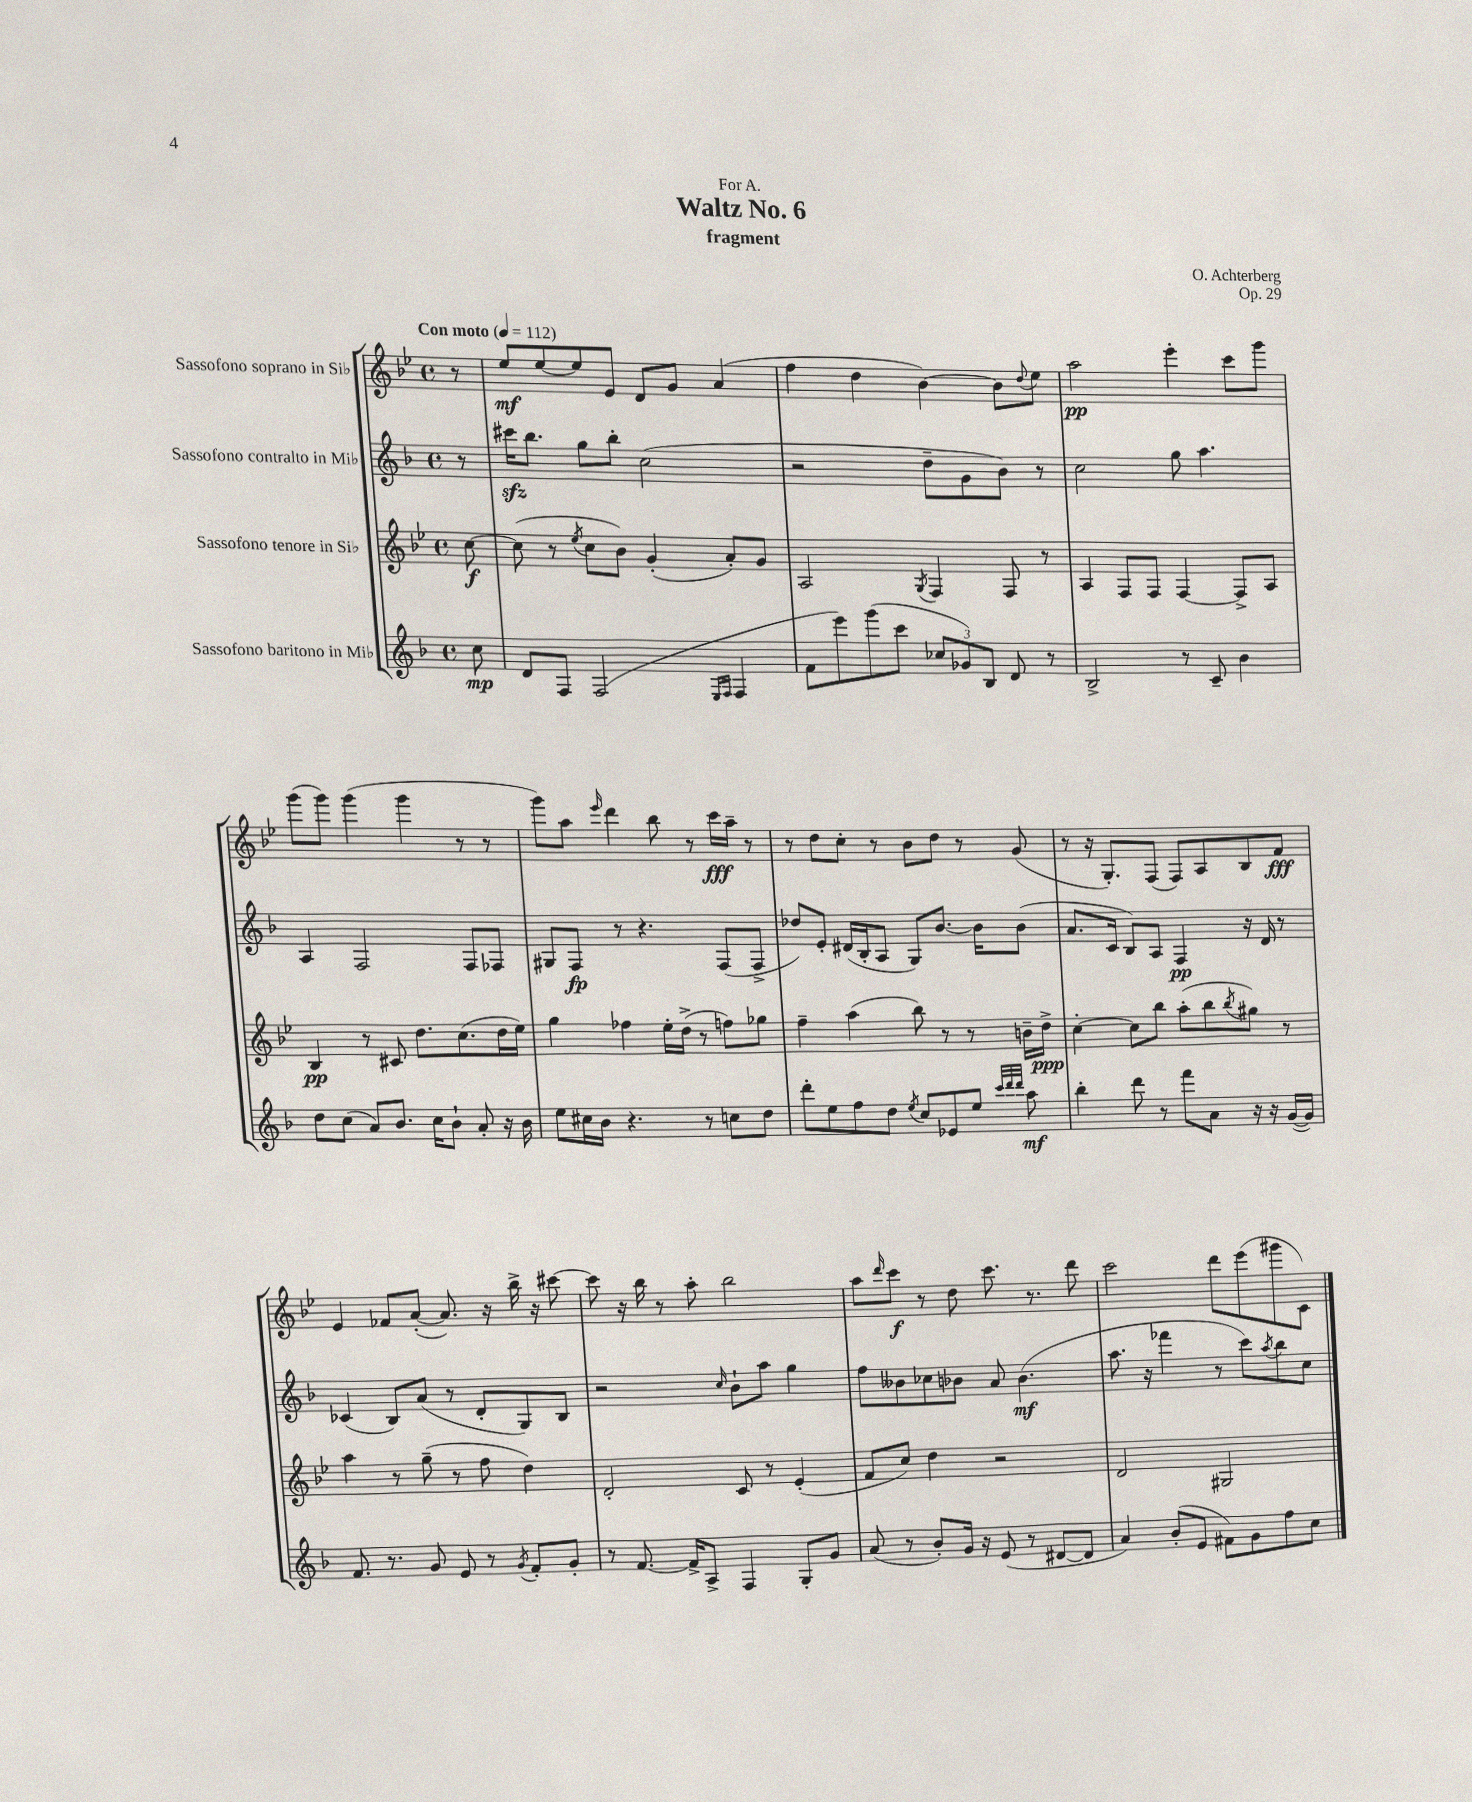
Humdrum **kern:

**kern	**dynam	**kern	**dynam	**kern	**dynam	**kern	**dynam
*part4	*part4	*part3	*part3	*part2	*part2	*part1	*part1
*staff4	*staff4	*staff3	*staff3	*staff2	*staff2	*staff1	*staff1
*I"Sassofono baritono in Mi♭	*	*I"Sassofono tenore in Si♭	*	*I"Sassofono contralto in Mi♭	*	*I"Sassofono soprano in Si♭	*
*clefG2	*	*clefG2	*	*clefG2	*	*clefG2	*
*k[b-]	*	*k[b-e-]	*	*k[b-]	*	*k[b-e-]	*
*M4/4	*	*M4/4	*	*M4/4	*	*M4/4	*
*met(c)	*	*met(c)	*	*met(c)	*	*met(c)	*
*MM112	*	*MM112	*	*MM112	*	*MM112	*
=	=	=	=	=	=	=	=
!	!	!	!	!	!	!LO:TX:a:B:t=Con moto	!
8cc\	mp	[8cc\	f	8r	.	8r	.
=1	=1	=1	=1	=1	=1	=1	=1
8d/L	.	(8cc\]	.	16ccc#Xzz\KL	.	8ee-/L	mf
.	.	.	.	8.bb-\J	.	.	.
8F/J	.	8r	.	.	.	[8ee-/	.
.	.	8qee-/	.	.	.	.	.
(2F/	.	8cc\L	.	8gg\L	.	8ee-/]	.
.	.	8b-\J)	.	8bb-'\J	.	8e-/J	.
.	.	(4g'/	.	(2cc\	.	8d/L	.
.	.	.	.	.	.	8g/J	.
16qqE/LL	.	.	.	.	.	.	.
16qqF/JJ	.	.	.	.	.	.	.
4F/	.	8a'/L)	.	.	.	(4a/	.
.	.	8g/J	.	.	.	.	.
=2	=2	=2	=2	=2	=2	=2	=2
8f\L	.	2A/	.	2r	.	4ff\	.
8eee\)	.	.	.	.	.	.	.
(8ggg\	.	.	.	.	.	4dd\	.
8ccc\J	.	.	.	.	.	.	.
.	.	8qG/	.	.	.	.	.
12cc-X/L	.	4F/	.	8dd~\L	.	[4b-\)	.
12g-X/)	.	.	.	.	.	.	.
.	.	.	.	8g\	.	.	.
12B-/J	.	.	.	.	.	.	.
8d/	.	8F/	.	8b-\J)	.	8b-\L]	.
.	.	.	.	.	.	8qqdd/	.
8r	.	8r	.	8r	.	8ee-\J	.
=3	=3	=3	=3	=3	=3	=3	=3
2B-^/	.	4A/	.	2cc\	.	2aa\	pp
.	.	8F/L	.	.	.	.	.
.	.	8F/J	.	.	.	.	.
8r	.	[4F/	.	8gg\	.	4eee-'\	.
8c~/	.	.	.	4.aa\	.	.	.
4b-\	.	8F^/L]	.	.	.	8ccc\L	.
.	.	8A/J	.	.	.	8ggg\J	.
!!LO:LB:g=z
=4	=4	=4	=4	=4	=4	=4	=4
8dd\L	.	4B-/	pp	4A/	.	(8ggg\L	.
(8cc\J	.	.	.	.	.	8ggg\J)	.
8a/L)	.	8r	.	2F/	.	(4ggg\	.
8.b-/J	.	8c#X/	.	.	.	.	.
.	.	8.dd\L	.	.	.	4ggg\	.
16cc\KL	.	.	.	.	.	.	.
8b-`\J	.	.	.	.	.	.	.
.	.	(8.cc\	.	.	.	.	.
8a'/	.	.	.	8F/L	.	8r	.
16r	.	16dd\L	.	8F-X/J	.	8r	.
16b-\	.	16ee-\JJ)	.	.	.	.	.
=5	=5	=5	=5	=5	=5	=5	=5
8ee\L	.	4gg\	.	8G#X/L	.	8ggg\L)	.
16cc#X\L	.	.	.	8F/J	fp	8aa\J	.
16b-\JJ	.	.	.	.	.	.	.
.	.	.	.	.	.	16qqeee-/	.
4.r	.	4ff-X\	.	8r	.	4ddd\	.
.	.	.	.	4.r	.	.	.
.	.	16ee-'\LL	.	.	.	8bb-\	.
.	.	(16dd^\JJ	.	.	.	.	.
8r	.	8r	.	.	.	8r	.
8ccn\L	.	8ffn\L)	.	(8F/L	.	16ccc\LL	fff
.	.	.	.	.	.	16aa~\JJ	.
8dd\J	.	8gg-X\J	.	8F^/J	.	8r	.
=6	=6	=6	=6	=6	=6	=6	=6
8ddd'\L	.	4ff~\	.	8dd-X/L)	.	8r	.
8ee\	.	.	.	8e'/J	.	8dd\L	.
8ff\	.	(4aa\	.	(16d#X/LL	.	8cc'\J	.
.	.	.	.	16B-'/J	.	.	.
8dd\J	.	.	.	8A/J	.	8r	.
8qee/	.	.	.	.	.	.	.
8cc/L	.	8bb-\)	.	8G/L)	.	8b-\L	.
8e-X/	.	8r	.	[8.b-/J	.	8dd\J	.
8ee/J	.	8r	.	.	.	8r	.
.	.	.	.	16b-\KL]	.	.	.
32qqccc/LLL	.	.	.	.	.	.	.
32qqddd/	.	.	.	.	.	.	.
32qqddd/JJJ	.	.	.	.	.	.	.
8aa\	mf	16bn~\LL	.	(8b-\J	.	(8g/	.
.	.	16dd^\JJ	ppp	.	.	.	.
=7	=7	=7	=7	=7	=7	=7	=7
4bb-'\	.	[4cc'\	.	8.a/L	.	8r	.
.	.	.	.	.	.	16r	.
.	.	.	.	16c/Jk	.	8.G'/L)	.
8ddd\	.	8cc\L]	.	8B-/L)	.	.	.
8r	.	8bb-\J	.	8A/J	.	(8F/J	.
8fff\L	.	(8aa'\L	.	4F/	pp	8F/L)	.
8a\J	.	8bb-\	.	.	.	8A/	.
.	.	8qbb-/	.	.	.	.	.
16r	.	8gg#X\J)	.	16r	.	8B-/	.
16r	.	.	.	16d/	.	.	.
([16g/LL	.	8r	.	8r	.	8f/J	fff
16g/JJ])	.	.	.	.	.	.	.
!!LO:LB:g=z
=8	=8	=8	=8	=8	=8	=8	=8
8.f/	.	4aa\	.	(4c-X/	.	4e-/	.
8.r	.	.	.	.	.	.	.
.	.	8r	.	8B-/L)	.	8f-X/L	.
8g/	.	(8gg~\	.	(8a/J	.	([8a'/J	.
8e/	.	8r	.	8r	.	8.a/])	.
8r	.	8ff\	.	8d'/L	.	.	.
.	.	.	.	.	.	16r	.
8qg/	.	.	.	.	.	.	.
8f'/L	.	4dd\)	.	8G/)	.	16bb-^\	.
.	.	.	.	.	.	16r	.
8g'/J	.	.	.	8B-/J	.	[8ccc#X\	.
=9	=9	=9	=9	=9	=9	=9	=9
8r	.	2d'/	.	2r	.	8ccc#\]	.
[8.f/	.	.	.	.	.	16r	.
.	.	.	.	.	.	16bb-\	.
.	.	.	.	.	.	8r	.
16f^/KL]	.	.	.	.	.	.	.
8A^/J	.	.	.	.	.	8aa'\	.
.	.	.	.	16qqcc/	.	.	.
4F/	.	8c/	.	8b-`\L	.	2bb-\	.
.	.	8r	.	8aa\J	.	.	.
8G'/L	.	(4e-'/	.	4gg\	.	.	.
8g/J	.	.	.	.	.	.	.
=10	=10	=10	=10	=10	=10	=10	=10
(8a/	.	8f/L	.	8ff\L	.	8aa\L	.
.	.	.	.	.	.	16qqddd/	.
8r	.	8cc/J)	.	8b--X\	.	8ccc\J	f
8b-'/L)	.	4dd\	.	8cc-X\	.	8r	.
16g/Jk	.	.	.	8b-X\J	.	8dd\	.
16r	.	.	.	.	.	.	.
(8e/	.	2r	.	8a/	.	8.ccc\	.
8r	.	.	.	(4.b-\	mf	.	.
.	.	.	.	.	.	8.r	.
[8d#X/L	.	.	.	.	.	.	.
8d#/J]	.	.	.	.	.	8ddd\	.
=11	=11	=11	=11	=11	=11	=11	=11
4a/)	.	2d/	.	8.aa\	.	2ccc\	.
.	.	.	.	16r	.	.	.
(8b-'/L	.	.	.	4fff-X\	.	.	.
8e/J	.	.	.	.	.	.	.
8f#X\L)	.	2G#X/	.	8r	.	8ddd\L	.
8g\	.	.	.	8ccc\L)	.	(8eee-\	.
.	.	.	.	8qaa/	.	.	.
8ff\	.	.	.	8bb-\	.	8ggg#X\	.
8cc\J	.	.	.	8cc\J	.	8c\J)	.
==	==	==	==	==	==	==	==
*-	*-	*-	*-	*-	*-	*-	*-
